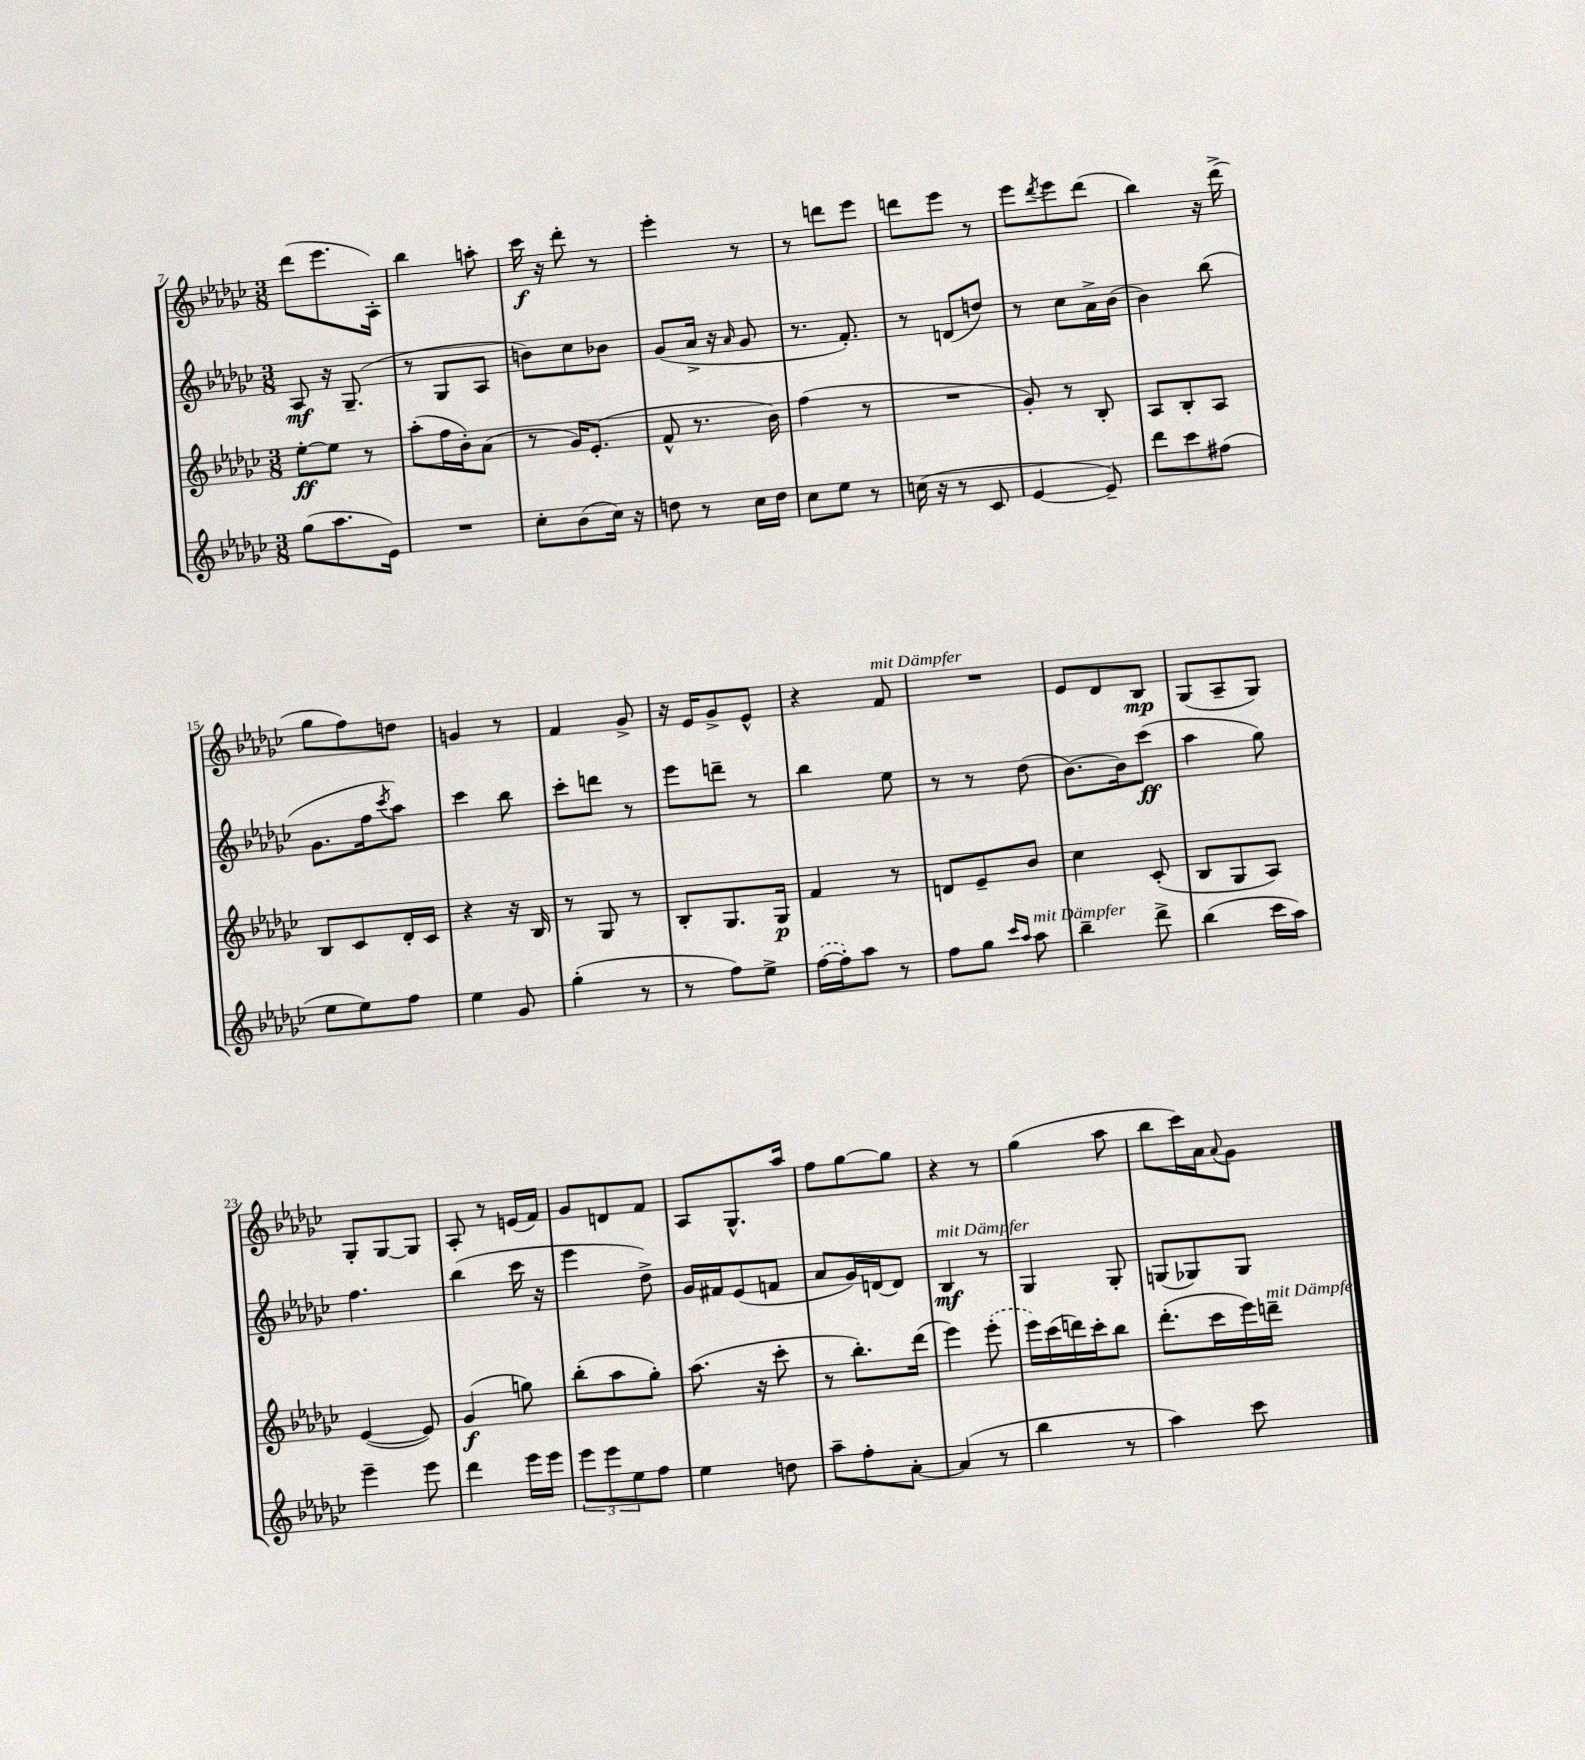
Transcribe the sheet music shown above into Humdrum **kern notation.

**kern	**kern	**kern	**kern
*staff4	*staff3	*staff2	*staff1
*clefG2	*clefG2	*clefG2	*clefG2
*k[b-e-a-d-g-c-]	*k[b-e-a-d-g-c-]	*k[b-e-a-d-g-c-]	*k[b-e-a-d-g-c-]
*M3/8	*M3/8	*M3/8	*M3/8
(8gg-\L	[8ee-'\L	8A-/	(8ddd-\L
8.aa-\	8ee-\]J	16r	8.eee-\
.	.	(8.G-~/	.
.	8r	.	.
16e-\Jk)	.	.	16A-'\Jk)
=	=	=	=
4.r	(8aa-'\L	8r	4bb-\
.	16ff\L	8G-/L	.
.	16b-'\J)	.	.
.	(8a-\J	8A-/J	8aa'\
=	=	=	=
8cc-'\L	8r	8b\L)	16ccc-\
.	.	.	16r
(8b-\	16g-/LK)	8cc-\	8ddd-'\
.	(8.e-'/J	.	.
16cc-\Jk)	.	8b-\J	8r
16r	.	.	.
=	=	=	=
8dd\	8f^^/	(8g-/L	4eee-'\
8r	8.r	16a-^/Jk	.
.	.	16r	.
.	.	16qqa-/	.
16cc-\LL	.	8g-/	8r
16dd\JJ	16b-\)	.	.
=	=	=	=
8cc-\L	(4ff\	8.r	8r
8ee-\J	.	.	8ddd\L
.	.	8.f'/)	.
8r	8r	.	8eee-\J
=	=	=	=
(16cc\	4.r	8r	8ddd\L
16r	.	.	.
8r	.	(8d/L	8eee-\J
8c-/	.	8dd/J)	8r
=	=	=	=
[4e-/	8g-'/)	8r	8eee-\L
.	.	.	8qddd-/
.	8r	8cc-\L	8eee-\
8e-~/])	8B-'/	16a-^\L	(8ddd-\J
.	.	(16b-\JJ	.
=	=	=	=
8ddd-\L	8A-/L	4b-\)	4bb-\)
8ccc-\	8B-'/	.	.
(8ff#\J	8A-/J	(8bb-\	16r
.	.	.	(16ddd-^\
=	=	=	=
8ee-\L	8B-/L	8.g-\L	8gg-\L
8ee-\)	8c-/	.	8ff\)
.	.	16ff\k	.
.	.	8qccc-/	.
8ff\J	16d-'/L	8aa-\J)	8dd\J
.	16c-/JJ	.	.
=	=	=	=
4ee-\	4r	4ccc-\	4g/
8g-/	16r	8bb-\	8r
.	16B-/	.	.
=	=	=	=
(4gg-'\	8r	8ccc-'\L	4f/
.	8G-/	8ddd\J	.
8r	8r	8r	8g-^/
=	=	=	=
8r	8B-'/L	8eee-\L	16r
.	.	.	16e-/LK
8ff\L)	8.G-/	8ddd~\J	8g-^/
8ee-^\J	.	8r	8e-^^/J
.	16G-/Jk	.	.
=	=	=	=
([16ff\LL	4f/	4bb-\	4r
16ff'\]J)	.	.	.
8aa-\J	.	.	.
8r	8r	8ee-\	8f/
=	=	=	=
8ff\L	8d/L	8r	4.r
8gg-\J	8e-~/	8r	.
16qqccc-/LL	.	.	.
16qqaa-/JJ	.	.	.
8aa-\	8b-/J	(8dd-\	.
=	=	=	=
4bb-~\	4cc-\	[8.b-\L)	8e-/L
.	.	.	8d-/
.	.	16b-\]k	.
8ddd-^\	(8c-'/	(8ccc-\J	8B-/J
=	=	=	=
(4bb-\	8B-/L	4aa-\	(8G-/L
.	8G-/	.	8A-~/
16ccc-\LL	8A-/J)	8gg-\)	8G-/J)
16aa-\JJ)	.	.	.
=	=	=	=
4eee-~\	([4e-/	4.ff\	8G-'/L
.	.	.	[8G-/
8eee-\	8e-/])	.	8G-/]J
=	=	=	=
4ddd-\	(4g-/	(4bb-\	8A-'/
.	.	.	8r
16eee-\LL	8gg\)	16ccc-\	(16e/LL
16eee-\JJ	.	16r	16f/JJ)
=	=	=	=
12eee-\L	(8bb-'\L	4eee-\	8g-/L
12eee-\	.	.	.
.	8aa-\	.	8d/
12ee-\	.	.	.
8ff\J	8gg-'\J)	8dd-^\)	8f/J
=	=	=	=
4ee-\	(8.aa-\	16g-/LL	8A-/L
.	.	16f#/J	.
.	.	(8e-/	8.G-^^/
.	16r	.	.
8dd\	8ccc-'\	8f/J	.
.	.	.	16aa-/Jk
=	=	=	=
8aa-~\L	8r	8a-/L	8ff\L
8ff'\	8.bb-'\L)	16g-/L)	[8gg-\
.	.	[16d/J	.
[8a-'\J	.	8d/]J	8gg-\]J
.	(16ddd-\Jk	.	.
=	=	=	=
(4a-/]	4eee-\)	4B-/	4r
8r	(8eee-'\	8r	8r
=	=	=	=
4bb-\	16eee-\LL)	4G-/	(4gg-\
.	(16ccc-\	.	.
.	16ddd\)	.	.
.	16ccc-'\J	.	.
8r	8bb-\J	8G-'/	8aa-\
=	=	=	=
4aa-\)	(8.ddd-'\L	(8G/L	8bb-\L
.	.	8G-/)	16ccc-\L)
.	16ccc-\L	.	16a-\J
.	.	.	8qqa-/
8ccc-\	16eee-\)	8G-/J	8g-\J
.	16ddd~\JJ	.	.
==	==	==	==
*-	*-	*-	*-
